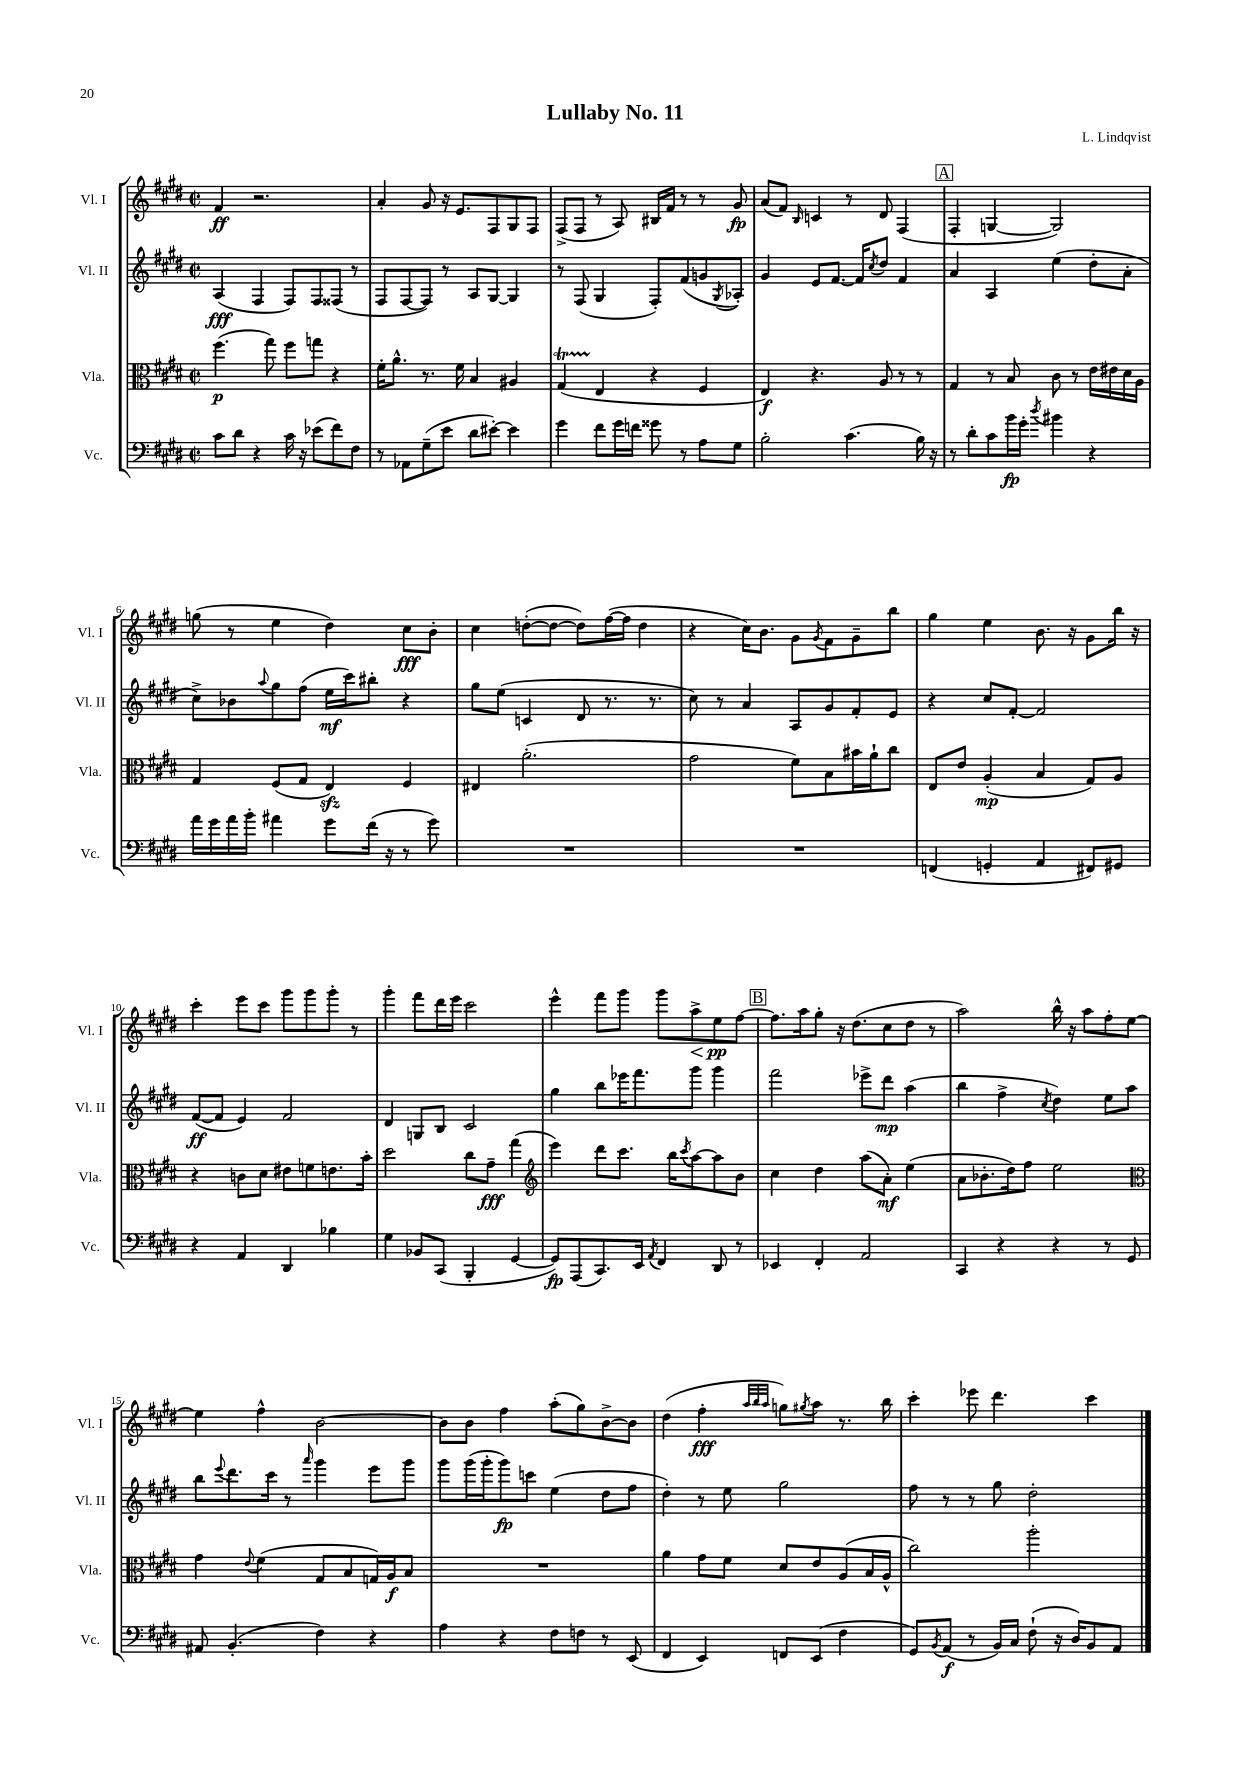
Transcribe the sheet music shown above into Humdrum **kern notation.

**kern	**kern	**kern	**kern
*staff4	*staff3	*staff2	*staff1
*clefF4	*clefC3	*clefG2	*clefG2
*k[f#c#g#d#]	*k[f#c#g#d#]	*k[f#c#g#d#]	*k[f#c#g#d#]
*M2/2	*M2/2	*M2/2	*M2/2
*met(c|)	*met(c|)	*met(c|)	*met(c|)
8c#	(4.ff#	(4A	4f#
8d#	.	.	.
4r	.	4F#	2.r
.	8gg#)	.	.
16c#	8ff#	8F#)	.
16r	.	.	.
(8e-	8gg	8F#	.
8f#)	4r	(8F##	.
8F#	.	8r	.
=	=	=	=
8r	16f#'	8F#	4a'
.	8.a^^	.	.
8AA-	.	[8F#	.
(8G#~	8.r	8F#])	8g#
8e	.	8r	16r
.	16f#	.	8.e
8d#	4B	8A	.
[8e#')	.	[8G#	8F#
4e#]	4A#	4G#]	8G#
.	.	.	8F#
=	=	=	=
4g#	(4G#	8r	(8F#^
.	.	(8F#	8F#
8f#	4E	4G#	8r
16g#	.	.	8A)
16f	.	.	.
8g##	4r	8F#')	16B#
.	.	.	16f#
8r	.	(8f#	8r
8A	4F#	8g	8r
.	.	8qG#	.
8G#	.	8A-')	8g#
=	=	=	=
2B'	4E)	4g#	(8a
.	.	.	8f#)
.	.	.	16qqB
.	4.r	8e	4c
.	.	[8.f#	.
(4.c#	.	.	8r
.	.	16f#]	.
.	.	8qcc#	.
.	8A	8dd#	8d#
.	8r	4f#	(4F#
16B)	8r	.	.
16r	.	.	.
=	=	=	=
8r	4G#	4a	4F#'
8d#'	.	.	.
8c#	8r	4A	[4G
16b	8B	.	.
16g#'	.	.	.
8qdd#	.	.	.
4b#	8c#	(4ee	2G])
.	8r	.	.
4r	16e	8dd#'	.
.	16e#	.	.
.	16d#	8a'	.
.	16A	.	.
=	=	=	=
16a	4G#	8cc#^)	(8gg
16g#	.	.	.
16a	.	8b-	8r
16b'	.	.	.
.	.	8qqaa	.
4a#	(8F#	8gg#	4ee
.	8G#	(8ff#	.
8g#	4E)	16ee	4dd#)
.	.	16ccc#)	.
(16f#	.	8bb#'	.
16r	.	.	.
8r	4F#	4r	8cc#
8g#)	.	.	8b'
=	=	=	=
1r	4E#	8gg#	4cc#
.	.	(8ee	.
.	(2.a'	4c	([8dd'
.	.	.	8dd_
.	.	8d#	8dd])
.	.	8.r	([16ff#
.	.	.	16ff#]
.	.	.	4dd
.	.	8.r	.
=	=	=	=
1r	2g#	8cc#)	4r
.	.	8r	.
.	.	4a	16cc#)
.	.	.	8.b
.	8f#)	8A	8g#
.	.	.	8qg#
.	8B	8g#	8f#
.	16b#	8f#'	8g#~
.	16a`	.	.
.	8cc#	8e	8bb
=	=	=	=
(4FF	8E	4r	4gg#
.	8e	.	.
4GG'	(4A'	8cc#	4ee
.	.	[8f#'	.
4AA	4B	2f#]	8.b
.	.	.	16r
8FF#)	8G#)	.	8g#
8GG#	8A	.	16bb
.	.	.	16r
=	=	=	=
4r	4r	([8f#	4ccc#'
.	.	8f#]	.
4AA	8c	4e)	8eee
.	8d#	.	8ccc#
4DD#	8e#	2f#	8ggg#
.	8f	.	8ggg#
4B-	8.e	.	8ggg#'
.	.	.	8r
.	16b'	.	.
=	=	=	=
4G#	2dd#	4d#	4ggg#'
8BB-	.	8G	8fff#
(8CC#	.	8B	16ddd#
.	.	.	16eee
4BBB'	8cc#	2c#	2ccc#
.	8g#~	.	.
[4GG#	(4gg#	.	.
=	=	=	=
*	*clefG2	*	*
8GG#])	4eee)	4gg#	4eee^^
(8AAA	.	.	.
8.CC#)	8ddd#	8bb	8fff#
.	8.ccc#	16eee-	8ggg#
16EE	.	8.fff#	.
8qAA	.	.	.
4FF#	.	.	8ggg#
.	16bb	.	.
.	8qccc#	.	.
.	[8aa	8ggg#	8aa^
8DD#	8aa]	4ggg#	8ee
8r	8b	.	[8ff#
=	=	=	=
4EE-	4cc#	2fff#	8.ff#]
.	.	.	16aa
4FF#'	4dd#	.	8gg#'
.	.	.	16r
.	.	.	(8.dd#
2AA	(8aa	8eee-^	.
.	8a')	8ddd#	8cc#
.	(4ee	(4aa	8dd#
.	.	.	8r
=	=	=	=
4CC#	8a	4bb	2aa)
.	8.b-'	.	.
4r	.	4ff#^	.
.	16dd#)	.	.
.	8ff#	.	.
.	.	8qcc#	.
4r	2ee	4dd#)	16bb^^
.	.	.	16r
.	.	.	8aa
8r	.	8ee	8ff#'
8GG#	.	8aa	[8ee
=	=	=	=
*	*clefC3	*	*
8AA#	4g#	8bb	4ee]
.	.	8qqeee	.
(4.BB'	.	8.ddd#	.
.	8qqe	.	.
.	(4f#	.	4ff#^^
.	.	16ccc#	.
.	.	8r	.
.	.	16qqaaa	.
4F#)	8G#	4ggg#	[2b
.	8B	.	.
4r	16G)	8eee	.
.	16A	.	.
.	8B	8ggg#	.
=	=	=	=
4A	1r	8ggg#	8b]
.	.	(16ggg#	8b
.	.	16ggg#'	.
4r	.	8ggg#)	4ff#
.	.	8ccc	.
8F#	.	(4ee	(8aa'
8F	.	.	8gg#)
8r	.	8dd#	[8b^
(8EE	.	8ff#	8b]
=	=	=	=
4FF#	4a	4dd#')	(4dd#
4EE)	8g#	8r	4ff#'
.	8f#	8ee	.
.	.	.	32qqaa
.	.	.	32qqbb
.	.	.	32qqaa
8FF	8d#	2gg#	8gg)
.	.	.	8qgg#
(8EE	8e	.	8aa
4F#	(8A	.	8.r
.	16B	.	.
.	16A^^	.	16bb
=	=	=	=
8GG#)	2cc#)	8ff#	4ccc#'
8qBB	.	.	.
(8AA	.	8r	.
8r	.	8r	8eee-
16BB)	.	8gg#	4.ddd#
16C#	.	.	.
(8F#`	2aa'	2dd#'	.
16r	.	.	.
16D#)	.	.	.
8BB	.	.	4ccc#
8AA	.	.	.
==	==	==	==
*-	*-	*-	*-
